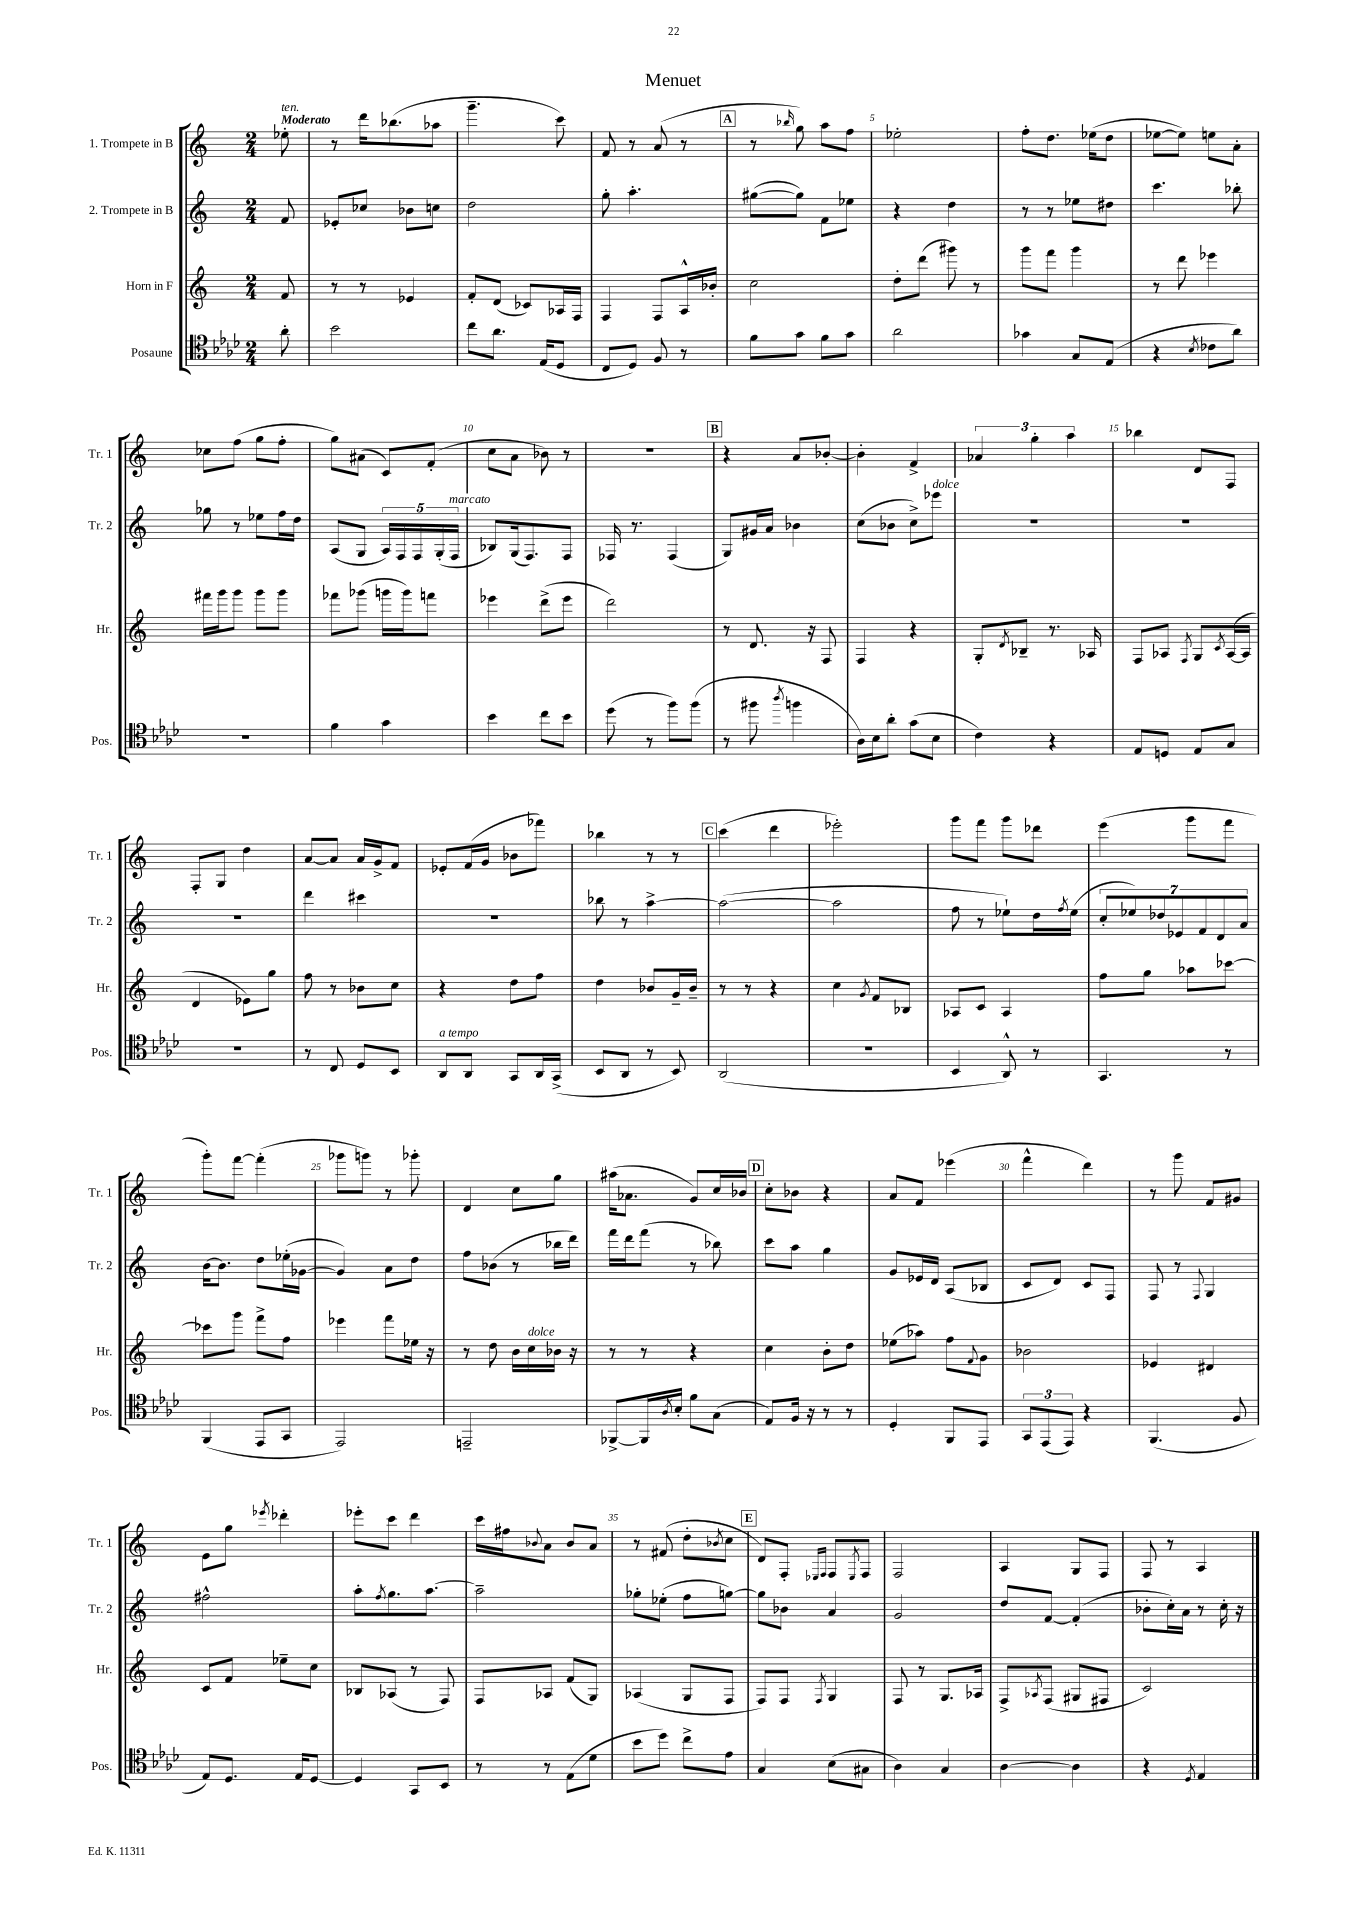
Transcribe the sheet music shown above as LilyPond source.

\header { title = "Menuet" }
<<
\new StaffGroup <<
\new Staff = "s0" \with { instrumentName = "1. Trompete in B" shortInstrumentName = "Tr. 1" } {
    \clef treble \key c \major \numericTimeSignature \time 2/4 \partial 8 \tempo "Moderato"
    ees''8-.^\markup { \italic "ten." } |
    r8 d'''16 bes''8.( aes''8 |
    g'''4.-- c'''8) |
    f'8 r8 a'8( r8 |
    \mark \markup { \box "A" } r8 \grace { bes''16 } g''8) a''8 f''8 |
    ees''2-. |
    f''8-. d''8. ees''16( d''8 |
    ees''8~ ees''8) e''8 a'8-. |
    ces''8 f''8( g''8 f''8-. |
    g''8) ais'8( c'8) f'8-.( |
    c''8 a'8 bes'8) r8 |
    r2 |
    \mark \markup { \box "B" } r4 a'8 bes'8~-. |
    bes'4-. f'4-> |
    \tuplet 3/2 { aes'4 g''4-. a''4 } |
    bes''4 d'8 f8 |
    f8-. g8 d''4 |
    a'8~ a'8 a'16 g'16-> f'8 |
    ees'8-. f'16( g'16 bes'8 fes'''8) |
    bes''4 r8 r8 |
    \mark \markup { \box "C" } c'''4( d'''4 |
    ees'''2-.) |
    g'''8 f'''8 g'''8 des'''8 |
    e'''4( g'''8 f'''8 |
    g'''8-.) f'''8~ f'''4-.( |
    ges'''8 g'''8) r8 ges'''8-. |
    d'4 c''8 g''8 |
    ais''16( aes'8. g'8) c''16 bes'16 |
    \mark \markup { \box "D" } c''8-. bes'8 r4 |
    a'8 f'8 ees'''4( |
    f'''4-^ d'''4) |
    r8 g'''8 f'8 gis'8 |
    e'8 g''8 \acciaccatura { ees'''8 } des'''4-. |
    ees'''8-. c'''8 d'''4 |
    c'''16 fis''16 \appoggiatura { bes'8 } a'8 bes'8 a'8 |
    r8 fis'8( d''8-. \acciaccatura { bes'8 } c''8 |
    \mark \markup { \box "E" } d'8) f8-. \grace { ees16 f16 } f8 \acciaccatura { ees8 } f8 |
    f2 |
    a4 g8 f8 |
    f8 r8 a4 \bar "|." |
}
\new Staff = "s1" \with { instrumentName = "2. Trompete in B" shortInstrumentName = "Tr. 2" } {
    \clef treble \key c \major \numericTimeSignature \time 2/4 \partial 8
    f'8 |
    ees'8-. ces''8 bes'8 c''8 |
    d''2 |
    g''8-. a''4.-. |
    \mark \markup { \box "A" } gis''8~( gis''8) f'8 ees''8 |
    r4 d''4 |
    r8 r8 ees''8 dis''8 |
    c'''4. bes''8-. |
    ges''8 r8 ees''8 f''16 d''16 |
    a8( g8 \tuplet 5/4 { a16) f16 f16 g16-.( f16^\markup { \italic "marcato" } } |
    bes8) g16( f8.) f8 |
    fes16 r8. fes4( |
    \mark \markup { \box "B" } g8) gis'16 a'16 bes'4 |
    c''8( bes'8 c''8->) ees'''8^\markup { \italic "dolce" } |
    R2 |
    R2 |
    R2 |
    d'''4 cis'''4 |
    r2 |
    bes''8 r8 a''4~-> |
    \mark \markup { \box "C" } a''2~( |
    a''2 |
    f''8 r8 ees''8-!) d''16 \acciaccatura { f''8 } ees''16( |
    \tuplet 7/4 { c''8-. ees''8) des''8 ees'8 f'8 d'8 a'8 } |
    b'16~ b'8. d''8 ees''16-.( ges'16~ |
    ges'4) a'8 d''8 |
    f''8 bes'8( r8 bes''16 d'''16) |
    f'''16 d'''16 f'''8( r8 bes''8) |
    \mark \markup { \box "D" } c'''8 a''8 g''4 |
    g'8 ees'16 d'16 a8( bes8 |
    c'8 d'8) c'8 f8 |
    f8 r8 \appoggiatura { f8 } g4 |
    fis''2-^ |
    a''8-. \acciaccatura { f''8 } g''8. a''8.~ |
    a''2-- |
    ges''8-. ees''8-.( f''8 g''8~) |
    \mark \markup { \box "E" } g''8 bes'8 a'4 |
    g'2 |
    d''8 f'8~ f'4-.( |
    bes'8-. c''16-.) a'16 r8 c''16-. r16 \bar "|." |
}
\new Staff = "s2" \with { instrumentName = "Horn in F" shortInstrumentName = "Hr." } {
    \clef treble \key c \major \numericTimeSignature \time 2/4 \partial 8
    f'8 |
    r8 r8 ees'4 |
    f'8-. d'8( ces'8) aes16 f16 |
    f4 f8 a16-^ bes'16-. |
    \mark \markup { \box "A" } c''2 |
    d''8-. d'''8( gis'''8) r8 |
    g'''8 f'''8 g'''4 |
    r8 d'''8 ees'''4 |
    fis'''16 g'''16 g'''8 g'''8 g'''8 |
    fes'''8 ges'''8( g'''16 g'''16) f'''8 |
    ees'''4 d'''8->( ees'''8 |
    d'''2) |
    \mark \markup { \box "B" } r8 d'8. r16 f8 |
    f4 r4 |
    g8-. \acciaccatura { d'8 } bes8-- r8. aes16 |
    f8 aes8 \acciaccatura { f8 } g8 \acciaccatura { c'8 } aes16~( aes16 |
    d'4 ees'8) g''8 |
    f''8 r8 bes'8 c''8 |
    r4 d''8 f''8 |
    d''4 bes'8 g'16-- bes'16-- |
    \mark \markup { \box "C" } r8 r8 r4 |
    c''4 \acciaccatura { g'8 } f'8 bes8 |
    aes8 c'8 aes4 |
    f''8 g''8 aes''8 ces'''8~ |
    ces'''8 g'''8 f'''8-> f''8 |
    ees'''4 f'''8 ees''16 r16 |
    r8 d''8 b'16 c''16^\markup { \italic "dolce" } bes'16 r16 |
    r8 r8 r4 |
    \mark \markup { \box "D" } c''4 b'8-. d''8 |
    ees''8( aes''8) f''8 \appoggiatura { f'8 } g'8 |
    bes'2 |
    ees'4 dis'4 |
    c'8 f'8 ees''8-- c''8 |
    bes8 aes8( r8 f8) |
    f8 aes8 f'8( g8) |
    aes4( g8 f8 |
    \mark \markup { \box "E" } f8) f8 \acciaccatura { f8 } g4 |
    f8 r8 g8. aes16 |
    f8-> \acciaccatura { aes8 } f8( gis8 fis8 |
    c'2) \bar "|." |
}
\new Staff = "s3" \with { instrumentName = "Posaune" shortInstrumentName = "Pos." } {
    \clef tenor \key aes \major \numericTimeSignature \time 2/4 \partial 8
    aes'8-. |
    bes'2 |
    c''8 aes'8. ees16( des8 |
    c8 des8) f8 r8 |
    \mark \markup { \box "A" } f'8 g'8 f'8 g'8 |
    aes'2 |
    ges'4 g8 ees8( |
    r4 \acciaccatura { bes8 } ces'8 aes'8) |
    R2 |
    f'4 g'4 |
    bes'4 c''8 bes'8 |
    des''8( r8 f''8) f''8( |
    \mark \markup { \box "B" } r8 fis''8 \acciaccatura { aes''8 } f''4 |
    aes16) bes16 aes'8-. g'8( bes8 |
    c'4) r4 |
    ees8 d8 ees8 g8 |
    r2 |
    r8 c8 des8 bes,8 |
    aes,8^\markup { \italic "a tempo" } aes,8 g,8 aes,16 g,16->( |
    bes,8 aes,8 r8 bes,8) |
    \mark \markup { \box "C" } aes,2( |
    R2 |
    bes,4 aes,8-^) r8 |
    g,4. r8 |
    f,4( ees,8 g,8 |
    ees,2) |
    e,2-- |
    fes,8~-> fes,16 \acciaccatura { aes8 } bes16-. f'8 g8( |
    \mark \markup { \box "D" } ees8) f16 r16 r8 r8 |
    des4-. f,8 ees,8 |
    \tuplet 3/2 { g,8 ees,8( ees,8) } r4 |
    f,4.( f8 |
    ees8) des8. ees16 des8~ |
    des4 g,8 bes,8 |
    r8 r8 ees8( des'8 |
    bes'8 des''8) c''8-> ees'8 |
    \mark \markup { \box "E" } g4 bes8( gis8 |
    aes4) g4 |
    aes4~ aes4 |
    r4 \acciaccatura { des8 } ees4 \bar "|." |
}
>>
>>
\layout { \context { \Score \override BarNumber.break-visibility = ##(#f #t #t) barNumberVisibility = #(every-nth-bar-number-visible 5) } }
